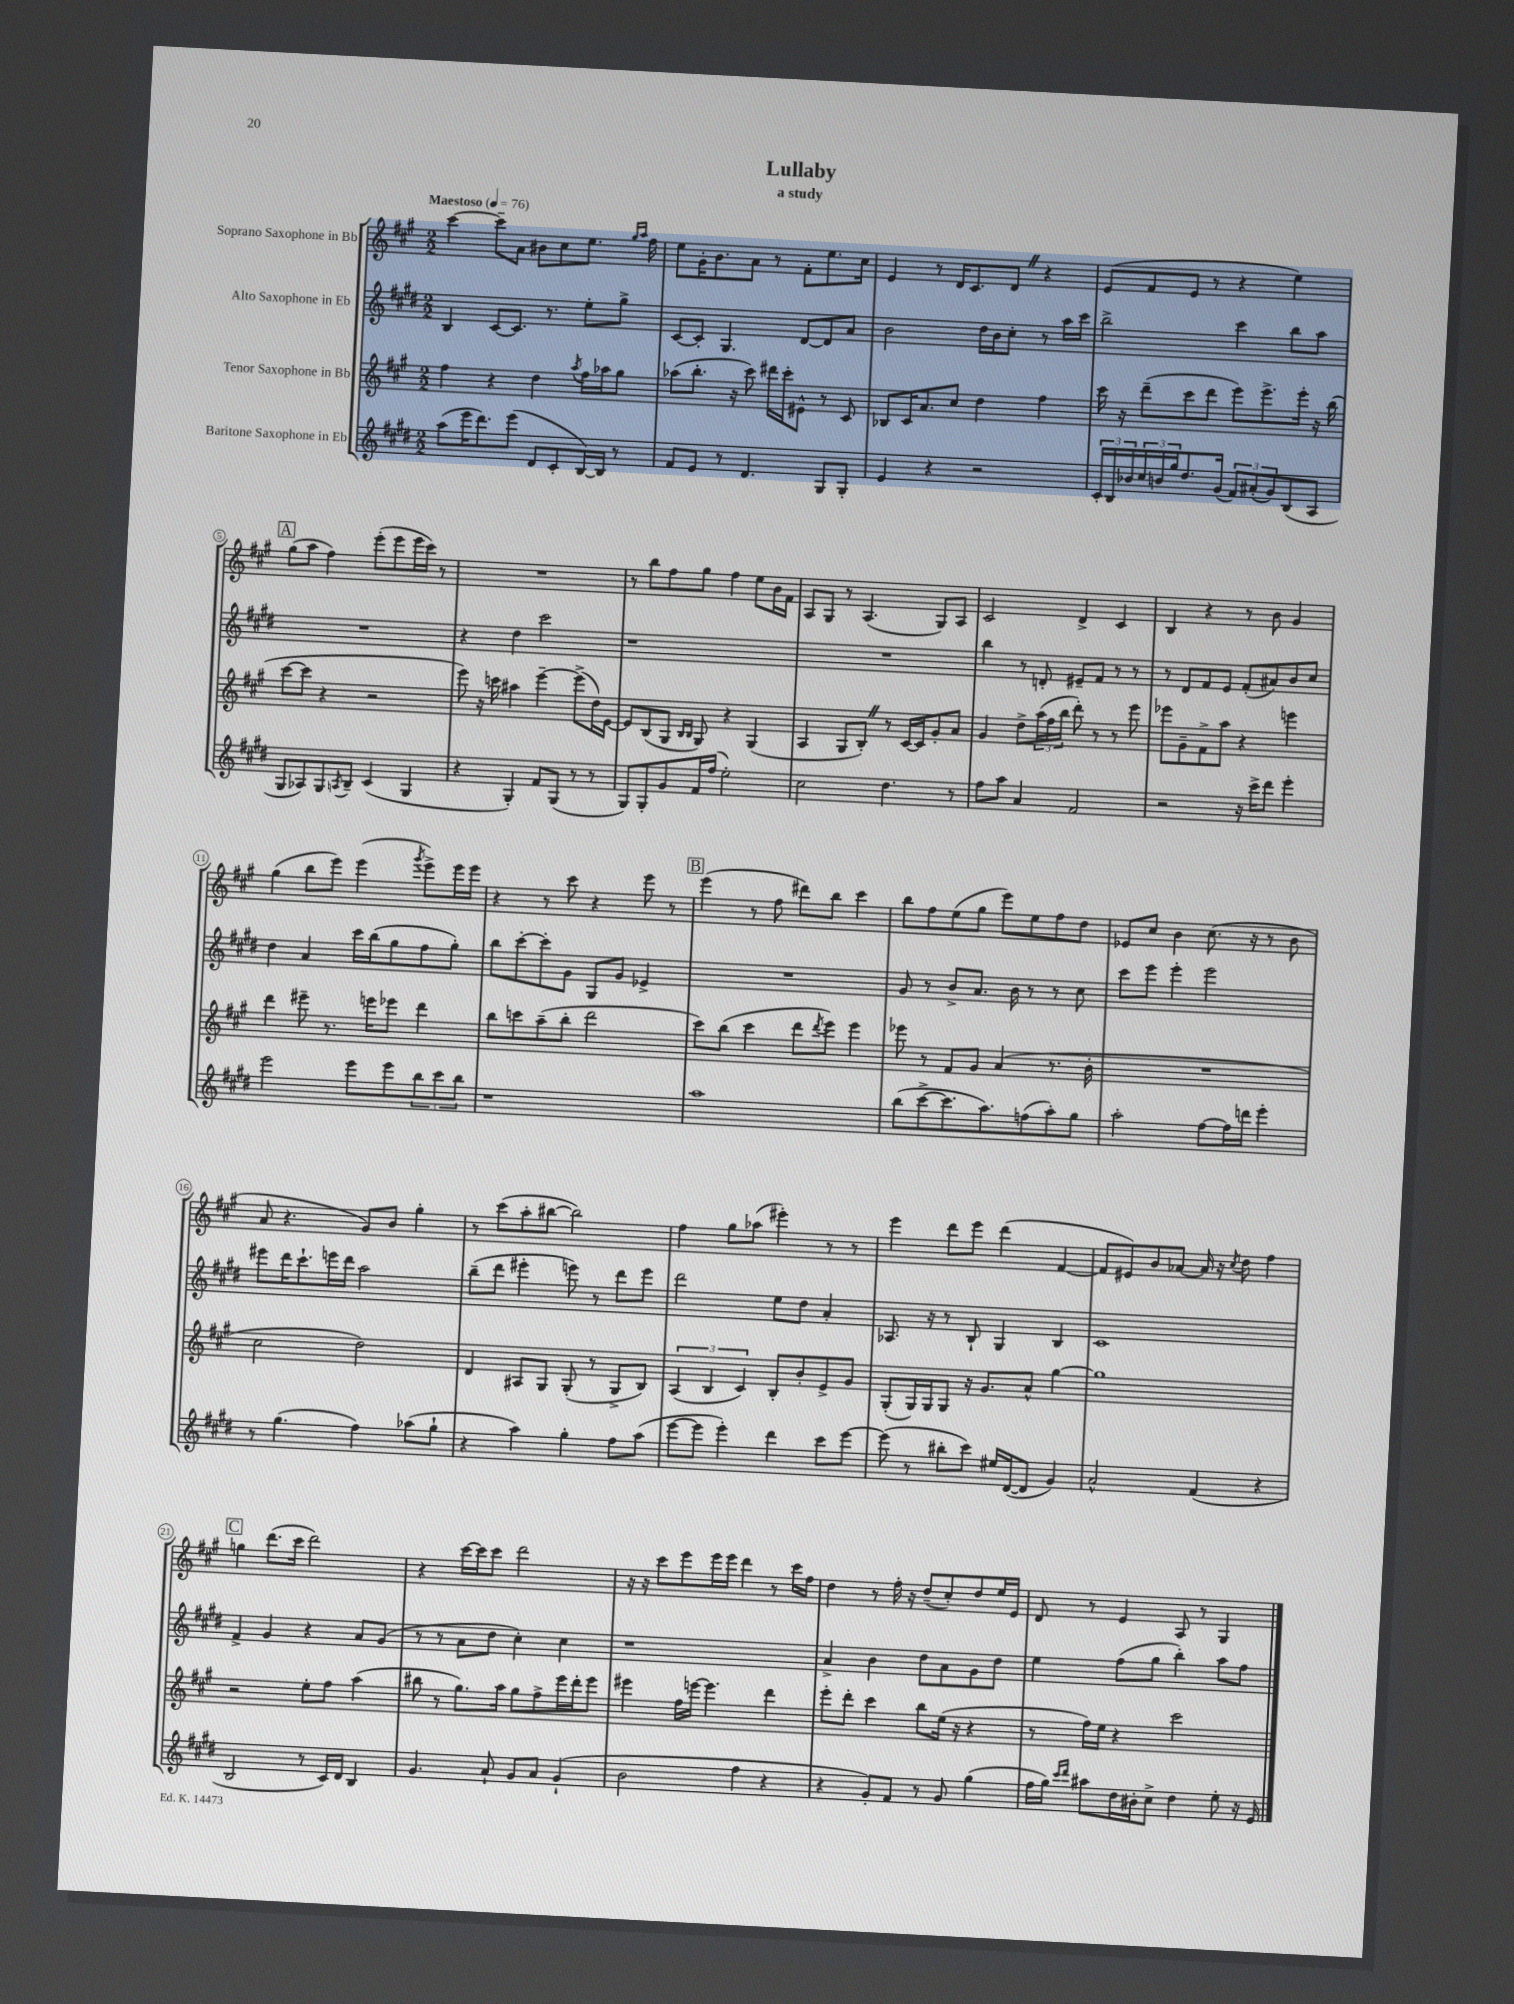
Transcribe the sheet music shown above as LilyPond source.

\header { title = "Lullaby" subtitle = "a study" }
<<
\new StaffGroup <<
\new Staff = "s0" \with { instrumentName = "Soprano Saxophone in Bb" } {
    \clef treble \key a \major \numericTimeSignature \time 2/2 \tempo "Maestoso" 4 = 76
    cis'''4~ cis'''8-- a'8 bis'8 cis''8 e''8. \grace { gis''16 a''16 } fis''16 |
    e''8 gis'16-. b'8. a'8 r8 fis'8-. e''8. cis''16 |
    e'4 r8 d'16 cis'8. d'8 \once \override BreathingSign.text = \markup { \musicglyph "scripts.caesura.straight" } \breathe r4 |
    e'8( fis'8 e'8 r8 r4 e''4) |
    \mark \markup { \box "A" } gis''8( a''8 fis''4) e'''8-.( e'''8 e'''16 cis'''16) r8 |
    R1 |
    r8 b''8 fis''8 gis''8 fis''4 e''8 b'16 fis'16 |
    a8 gis8 r8 a4.( gis8) a8 |
    cis'2 d'4-> cis'4 |
    b4 r4 r8 b'8 gis'4 |
    gis''4( b''8 e'''8) e'''4( \acciaccatura { gis'''8 } e'''8->) e'''16 e'''16 |
    r4 r8 cis'''8 r4 e'''8 r8 |
    \mark \markup { \box "B" } e'''4( r8 fis''8 dis'''8) b''8 cis'''4 |
    b''8 fis''8 e''8( gis''8 e'''8) e''8 fis''8 d''8 |
    ees'8 cis''8 b'4 cis''8.( r16 r8 b'8 |
    a'8 r4. gis'8) b'8 gis''4-. |
    r8 cis'''8( a''8-. bis''8~ bis''2) |
    fis''4 gis''8 aes''8( eis'''4-.) r8 r8 |
    e'''4 d'''8 e'''8 d'''4( fis'4~ |
    fis'8 eis'8) b'8 aes'8~ aes'16 r16 \acciaccatura { cis''8 } d''8 fis''4 |
    \mark \markup { \box "C" } g''4 d'''8.( cis'''16 d'''2) |
    r4 cis'''16~ cis'''16 cis'''8 d'''2 |
    r16 r16 cis'''8 e'''8 e'''16 e'''16 d'''4 r8 cis'''16 fis''16 |
    d''4 r8 fis''16-. r16 d''8--( cis''8-.) d''8 e''16 e'16 |
    d'8 r8 e'4 a8 r8 gis4 \bar "|." |
}
\new Staff = "s1" \with { instrumentName = "Alto Saxophone in Eb" } {
    \clef treble \key e \major \numericTimeSignature \time 2/2
    b4 cis'8~ cis'8. r8. e''8-. gis''8-> |
    cis'8~ cis'8-. gis4. dis'8~ dis'8 a'8 |
    b'2 dis''16 b'16 cis''8-. r8 a''16 cis'''16 |
    b''2-> cis'''4 b''8 a''8 |
    \mark \markup { \box "A" } R1 |
    r4 dis''4 cis'''2 |
    r1 |
    R1 |
    b''4 r8 d'8-. eis'8-- fis'8 r8 r8 |
    r8 dis'8 fis'8 e'8 fis'8-.( ais'8) b'8 cis''8 |
    dis''4 a'4 cis'''16 b''16( gis''8 fis''8 gis''8-.) |
    b''8 cis'''8~-. cis'''8-. gis'8 gis8 gis'8 ees'4-> |
    \mark \markup { \box "B" } R1 |
    gis'8 r8 b'8-> a'8. b'16 r8 r8 cis''8 |
    cis'''8 e'''8 e'''4-. e'''2 |
    eis'''8 dis'''16 cis'''8.-! e'''16 dis'''16 a''2 |
    b''8--( dis'''8 eis'''4-. e'''8) r8 dis'''8 e'''8 |
    dis'''2 e''8 dis''8 a'4-. |
    aes8. r16 r8 b8-! gis4 b4 |
    cis'1 |
    \mark \markup { \box "C" } fis'4-> gis'4 r4 a'8 gis'8( |
    r8 r8 a'8 dis''8 cis''4-.) cis''4 |
    r1 |
    a'4-> b'4 dis''8 a'8 gis'8 dis''8 |
    e''4 fis''8( gis''8 b''4-.) a''8 fis''8 \bar "|." |
}
\new Staff = "s2" \with { instrumentName = "Tenor Saxophone in Bb" } {
    \clef treble \key a \major \numericTimeSignature \time 2/2
    fis''4 r4 d''4 \acciaccatura { a''8 } fis''16 aes''16 gis''8 |
    aes''8( b''8.-. r16 cis'''8) dis'''16 cis'''16-. eis'8-^ r8 cis'8 |
    bes8 cis'16 a'8. cis''8 d''4 fis''4 |
    cis'''16 r16 d'''8--( cis'''8 d'''8 e'''8) e'''8.-> e'''16-. r16 b''16( |
    \mark \markup { \box "A" } cis'''8~ cis'''8 r4 r2 |
    e'''8) r16 c'''16 ais''4 e'''4~-- e'''8->( d''16) e'16~ |
    e'8 b8( gis8 \grace { b16 b16 } gis8) r4 gis4( |
    a4 gis8 b8-.) \once \override BreathingSign.text = \markup { \musicglyph "scripts.caesura.straight" } \breathe r8 cis'16~ cis'16 gis'8-. a'8 |
    gis'4 d''8-> \tuplet 3/2 { a''16( fis''16 b''16 } d'''8-.) r8 r8 e'''8 |
    ees'''8 gis'8-- fis'8-> a''8 r4 e'''4 |
    d'''4 eis'''8-- r8. e'''16 ees'''8 d'''4 |
    b''8 c'''8 a''8--( b''8-. d'''2 |
    \mark \markup { \box "B" } cis'''8) b''8( cis'''4 d'''8 \acciaccatura { d'''8 } e'''8) e'''4 |
    ees'''8 r8 fis'8 gis'8 a'4( r8. b'16-. |
    R1 |
    cis''2 d''2) |
    d'4 ais8 gis8 gis8-.( r8 gis8-> b8) |
    \tuplet 3/2 { a4( b4 cis'4) } b8-. b'8-. e'8-> gis'8 |
    gis8-.( gis16) gis16 gis8 r16 gis'8. a'8-^ gis''4~ |
    gis''1 |
    \mark \markup { \box "C" } r2 e''8-. fis''8 a''4( |
    bis''8 r8 gis''8.) a''16 gis''8 fis''8-> e'''16 d'''16-. e'''8 |
    eis'''4 fis''16 e'''16~ e'''4. d'''4 |
    e'''8-. d'''8-. cis'''4 b''8 e''16( r16 r4 |
    r8 fis''16) e''16 r4 cis'''2 \bar "|." |
}
\new Staff = "s3" \with { instrumentName = "Baritone Saxophone in Eb" } {
    \clef treble \key e \major \numericTimeSignature \time 2/2
    a''8( e'''16 dis'''8.) e'''8( dis'8 cis'8-. b16~) b16 r8 |
    fis'8 e'8 r8 dis'4. gis8 gis8-. |
    e'4 r4 r2 |
    \tuplet 3/2 { cis'16-. b16 bes'16 } \tuplet 3/2 { cis''16 b'16 gis''16 } dis''8. gis'16( \tuplet 3/2 { fis'8) ais'8-.( gis'8) } b8( a8 |
    \mark \markup { \box "A" } gis8 aes8) gis8 \acciaccatura { a8 } b8-- cis'4( gis4 |
    r4 gis4-.) fis'8 gis8( r8 r8 |
    gis8) gis8-. gis'8 fis'16 fis''16( e''2-.) |
    cis''2 dis''4. r8 |
    fis''8 a''8 a'4 fis'2 |
    r2 r16 cis'''16-> dis'''8 e'''4-. |
    e'''2 e'''8 e'''8 \tuplet 3/2 { b''8 cis'''8 b''8 } |
    r1 |
    \mark \markup { \box "B" } a''1 |
    b''8( cis'''8~-> cis'''8. a''8.) f''8( a''8-.) gis''8 |
    a''2-. fis''8~ fis''16 d'''16 e'''4-. |
    r8 gis''4.( fis''4) aes''8( gis''8-! |
    r4 a''4) gis''4-. fis''8 a''8( |
    e'''8~ e'''8 e'''4-.) dis'''4 cis'''8 e'''8~ |
    e'''8( r8 bis''8-. cis'''8) eis''16 dis'16~( dis'8 gis'4) |
    a'2-^ fis'4( r4 |
    \mark \markup { \box "C" } b2 r8 cis'16) dis'16 b4 |
    gis'4. a'8-! gis'8 a'8 gis'4-!( |
    b'2 fis''4 r4 |
    r4 gis'8-.) fis'8 r8 gis'8 gis''4( |
    fis''16 gis''16) \grace { cis'''16 dis'''16 } ais''8 dis''16 bis'16-. cis''8-> dis''4 e''8-. r16 e'16 \bar "|." |
}
>>
>>
\layout { \context { \Score \override BarNumber.stencil = #(make-stencil-circler 0.1 0.3 ly:text-interface::print) } }
